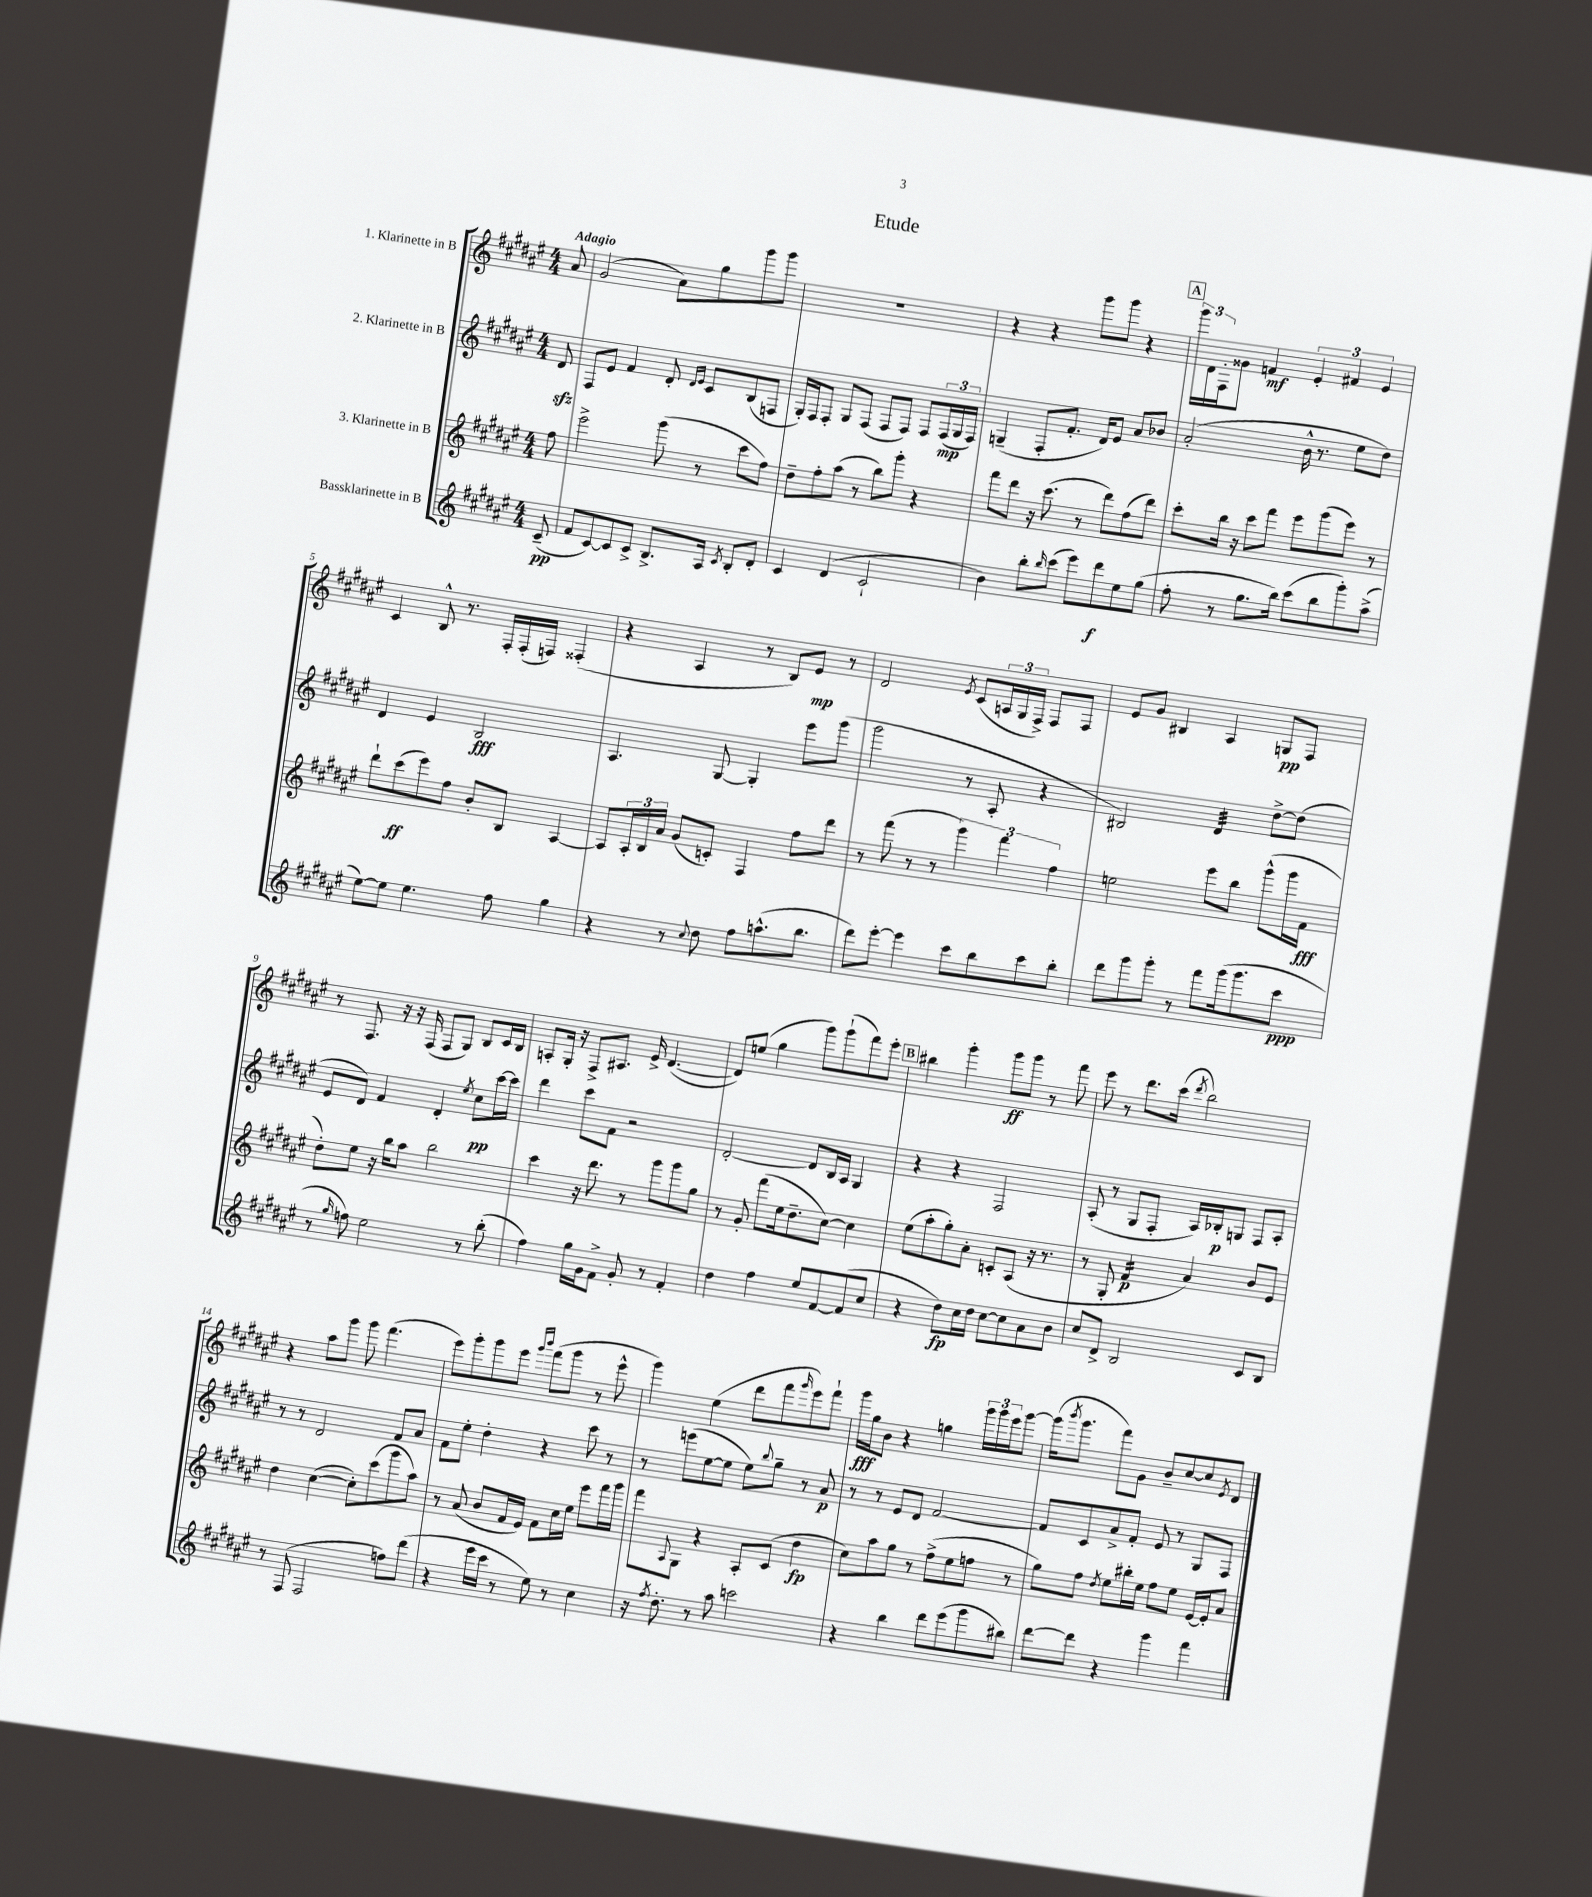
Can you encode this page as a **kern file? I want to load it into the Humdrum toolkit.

**kern	**kern	**kern	**kern
*staff4	*staff3	*staff2	*staff1
*clefG2	*clefG2	*clefG2	*clefG2
*k[f#c#g#d#a#e#]	*k[f#c#g#d#a#e#]	*k[f#c#g#d#a#e#]	*k[f#c#g#d#a#e#]
*M4/4	*M4/4	*M4/4	*M4/4
(8c#~/	8ff#\	8d#/	8a#/
=	=	=	=
8f#/L	2eee#^\	8F#/L	(2g#/
[8c#/)	.	8e#/J	.
8c#/]	.	4f#/	.
8c#^/J	.	.	.
8.B^/L	(8ggg#\	8d#'/	8a#\L)
.	.	16qqd#/LL	.
.	.	16qqe#/JJ	.
.	8r	8c#/L	8gg#\
16A#/Jk	.	.	.
8qc#/	.	.	.
8B'/L	8ccc#\L	(8B/	8ggg#\
8d#'/J	8ff#\J)	8F/J	8ggg#\J
=	=	=	=
4c#/	8dd#~\L	16G#'/LL)	1r
.	.	16F#/J	.
.	8ff#'\	8F#'/J	.
(4d#/	(8aa#\J	8G#/L	.
.	8r	(8F#/J	.
2c#`/	8bb\L)	8F#/L	.
.	8ggg#'\J	8F#/J)	.
.	4r	8F#/L	.
.	.	(24F#/L	.
.	.	24G#/	.
.	.	24F#/JJ)	.
=	=	=	=
4b\)	8fff#\L	(4G~/	4r
.	8ddd#\J	.	.
8bb'\L	16r	8F#'/L	4r
.	(8.ccc#\	.	.
16qqbb/	.	.	.
(8ccc#\J	.	8.f#'/J	.
8eee#\L)	8r	.	8ggg#\L
.	.	16d#/LK)	.
8ddd#\	8ddd#\L)	8e#/J	8ggg#\J
8ee#\	(8ff#\	8a#/L	4r
(8gg#\J	8ddd#\J)	8b-/J	.
=	=	=	=
8ff#'\	8ccc#'\L	(2a#'/	24ggg#\LL
.	.	.	24d#\
.	.	.	24F#'\J
8r	16bb\Jk	.	8g##\J
.	16r	.	.
8.gg#\L	8ccc#\L	.	4f/
.	8fff#\J	.	.
16bb\Jk)	.	.	.
(8ccc#\L	8eee#\L	16b^^\	6e#'/
.	.	8.r	.
8bb\	(8ggg#\	.	.
.	.	.	6f#/
8ggg#'\)	8eee#\J)	8ee#\L	.
.	.	.	6e#/
(8aa#^\J	8r	8dd#\J)	.
=	=	=	=
[8ee#\L)	8ddd#`\L	4d#/	4c#/
8ee#\]J	(8ccc#\	.	.
4.ee#\	8eee#\)	4e#/	8B^^/
.	8ff#\J	.	8.r
.	8b'/L	2B/	.
.	.	.	16F#'/LL
8ff#\	8B/J	.	(16F#'/
.	.	.	16F/JJ)
4gg#\	[4A#/	.	(4F##'/
=	=	=	=
4r	8A#/]L	4.A#/	4r
.	24A#'/L	.	.
.	24B/	.	.
.	24a#/JJ	.	.
8r	(8g#/L	.	4A#/
8qqcc#/	.	.	.
8dd#\	8c'/J)	[8G#/	.
8ff#\L	4F#/	4G#'/]	8r
(8.aa^^\	.	.	8B/L)
.	8ff#\L	8eee#\L	8e#/J
8.bb\J	.	.	.
.	8ddd#\J	(8ggg#\J	8r
=	=	=	=
8ddd#\L)	8r	2ggg#\	2d#/
[8eee#'\J	(8fff#\	.	.
4eee#\]	8r	.	.
.	8r	.	.
.	.	.	8qe#/
8ccc#\L	6ggg#\)	8r	(8c#/L
8bb\	.	8A#'/	24A/L
.	6fff#\	.	24G#/
.	.	.	24F#^/JJ)
8ccc#\	.	4r	8F#/L
.	6ff#\	.	.
8bb'\J	.	.	8F#/J
=	=	=	=
8ddd#\L	2ee\	2B#/)	8e#/L
8ggg#\	.	.	8g#/J
8ggg#'\J	.	.	4B#/
8r	.	.	.
8fff#\L	8eee#\L	4d#/	4A#/
(16ggg#\k	8bb\J	.	.
8.ggg#\	.	.	.
.	(8ggg#^^\L	[8dd#^\L	8G/L
8ccc#\J	16ggg#\L	(8dd#\]J	8F#/J
.	16f#\JJ	.	.
=	=	=	=
8r	8dd#'\L)	8e#/L	8r
16qqgg#/	.	.	.
8ff\)	8ee#\J	8d#/J)	8.F#/
2ee#\	16r	4f#/	.
.	16bb\LK	.	16r
.	8aa#\J	.	16r
.	.	.	(16F#/
.	2bb\	4d#'/	8F#/L
.	.	.	8G#/J)
.	.	8qee#/	.
8r	.	8cc#\L	8B/L
(8bb'\	.	[16ccc#\L	16c#/L
.	.	16ccc#\]JJ	16B/JJ
=	=	=	=
4ff#\)	4ccc#\	4ddd#\	8A'/L
.	.	.	16G#'/Jk
.	.	.	16r
16gg#\LL	16r	8ccc#\L	8F#^/L
16g#\J	8.ddd#\	.	.
8f#^\J	.	8f#\J	8.A#/J
8g#'/	8r	2r	.
.	.	.	16e#^/
8r	8ggg#\L	.	([4.d#/
4f#'/	8ggg#\	.	.
.	8gg#\J	.	.
=	=	=	=
4dd#\	8r	[2d#'/	8d#/]L)
.	8g#'/	.	(8ee/J
4ff#\	(8fff#\L	.	4gg#\
.	16ee#\k	.	.
.	8.dd#~\	.	.
8ee#/L	.	8d#/]L	8ggg#\L)
[8f#/	[8cc#\J)	16B/L	(8ggg#`\
.	.	16A#/JJ	.
(8f#/]	4cc#\]	4G#/	8fff#\)
8cc#/J	.	.	8eee#'\J
=	=	=	=
4r	(8ee#\L	4r	4bb#\
.	8aa#'\	.	.
8dd#\L)	8gg#'\)	4r	4ggg#'\
16cc#\L	8a#'\J	.	.
16dd#\JJ	.	.	.
[8cc#\L	8c'/L	2F#/	8ggg#\L
8cc#\]	(8A#/J	.	8ggg#\J
8a#\	16r	.	8r
.	8.r	.	.
8b\J	.	.	8fff#\
=	=	=	=
8cc#/L	8r	(8A#'/	8eee#\
8d#^/J	8G#'/	8r	8r
2B/	4f#/	8G#/L	8.ddd#\L
.	.	8F#'/J	.
.	.	.	(16ccc#\Jk
.	.	.	8qddd#/
.	4a#/)	16A#/LL)	2bb\)
.	.	16B-'/J	.
.	.	8G/J	.
8c#/L	8b/L	8F#/L	.
8B/J	8e#/J	8A#'/J	.
=	=	=	=
8r	4dd#\	8r	4r
(8F#/	.	8r	.
2F#/	([4cc#\	2d#/	8aa#\L
.	.	.	8ggg#\J
.	8cc#'\]L)	.	8ggg#\
.	(8ccc#\	.	(4.fff#\
8ff\L)	8ggg#\	8f#/L	.
(8ddd#\J	8aa#\J)	8a#/J	.
=	=	=	=
4r	8r	8f#\L	8eee#\L)
.	(8a#/	8ee#'\J	8ggg#'\
16eee#\LL	8b/L	4dd#'\	8ggg#\
16ccc#\JJ	.	.	.
8r	16f#/L	.	8eee#\J
.	16e#/JJ)	.	.
.	.	.	16qqggg#/LL
.	.	.	16qqbbb/JJ
8ee#\)	8f#\L	4r	(8fff#\L
8r	16cc#\L	.	8ggg#\J
.	16ee#\JJ	.	.
4cc#\	8eee#\L	8ccc#\	8r
.	16fff#\L	8r	8eee#^^\
.	16ggg#\JJ	.	.
=	=	=	=
16r	8fff#\L	8r	4ggg#\)
8qff#/	.	.	.
8.dd#'\	.	.	.
.	8qqA#/	.	.
.	8G#\J	(8eee\L	.
8r	4r	[8ee#\	(4ee#\
8aa#\	.	8ee#\]J	.
2ccc\	8A#'/L	8ee#\L)	8ddd#\L
.	.	8qqbb/	.
.	(8c#/J	8gg#~\J	8fff#\
.	.	.	16qqggg#/
.	4dd#\	8r	8eee#\)
.	.	8a#/	8fff#`\J
=	=	=	=
4r	8cc#\L)	8r	16ggg#\LL
.	.	.	16gg#\J
.	8aa#\	8r	8b\J
4bb\	8gg#\J	8e#/L	4r
.	8r	8d#/J	.
8ddd#\L	(8ff#^\L	[2f#/	4gg\
(8eee#\	8ee#\	.	.
8ggg#\	8ff\J	.	24ggg#\LL
.	.	.	24ggg#\
.	.	.	24eee#\J
8bb#\J)	8r	.	[8ggg#\J
=	=	=	=
[8ddd#\L	8gg#\L)	8f#/]L	(16ggg#\]LK
.	.	.	8qbbb/
.	.	.	8.ggg#\J
8ddd#\]J	8ff#\J	8c#/	.
.	8qdd#/	.	.
4r	8ee#\L	8a#^/	8fff#\L)
.	16bb#'\L	8f#'/J	8g#\J
.	16ee#\JJ	.	.
4ggg#\	8ff#\L	8e#/	8b~/L
.	8ee#\J	8r	[8cc#/
4fff#\	[16e#/LL	8G#/L	8cc#/]
.	16e#'/]J	.	.
.	.	.	8qe#/
.	8a#/J	8F#/J	8d#/J
==	==	==	==
*-	*-	*-	*-
